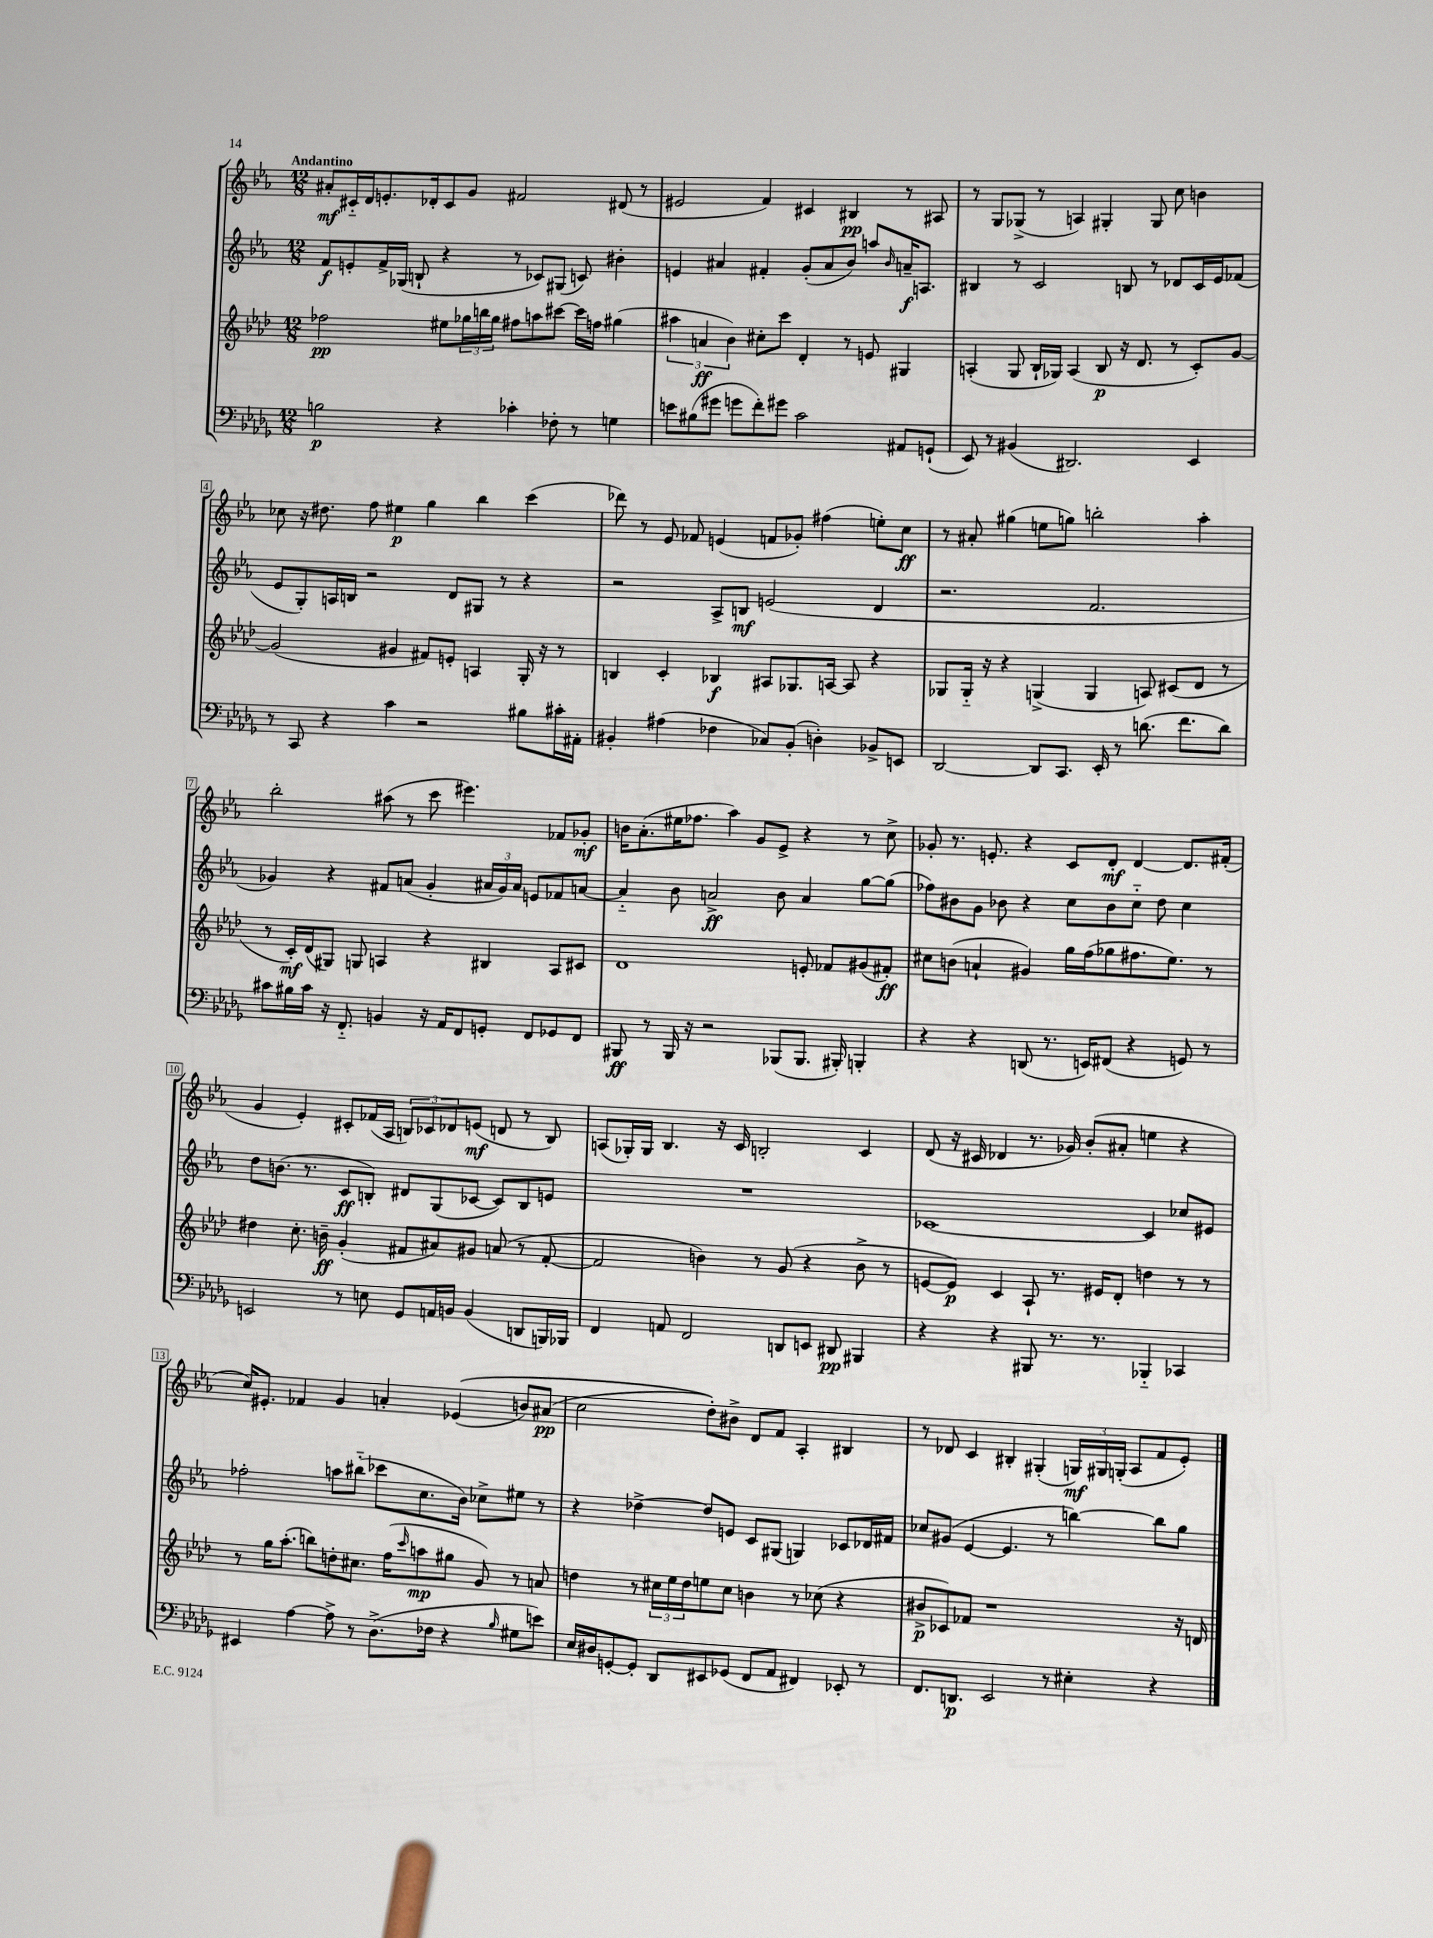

**kern	**kern	**kern	**kern
*staff4	*staff3	*staff2	*staff1
*clefF4	*clefG2	*clefG2	*clefG2
*k[b-e-a-d-g-]	*k[b-e-a-d-]	*k[b-e-a-]	*k[b-e-a-]
*M12/8	*M12/8	*M12/8	*M12/8
2B\	2ff-\	8f/L	8a#'/L
.	.	8e'/	16c#'~/L
.	.	.	16d/J
.	.	16f^/L	8.e'/
.	.	(16G-/JJ	.
.	.	8B`/	.
.	.	.	16d-'/k
4r	8ee#\L	4r	8c#/
.	24gg-\L	.	8g/J
.	24bb\	.	.
.	24gg-\JJ	.	.
4c-'\	8ff#\L	8r	2f#/
.	8aa\	8c-/L)	.
8F-'\	[8ccc#\J	(8G#/J	.
8r	16ccc#\]LL	8c/)	.
.	16ff\JJ	.	.
4G\	(4gg#\	4b#'\	(8d#/
.	.	.	8r
=	=	=	=
8e\L	6aa#\	4e/	2e#/
(8B#\	.	.	.
.	6a/	.	.
8g#\J	.	4a#/	.
.	6b-\)	.	.
8g\L	.	.	.
8f'\)	8cc#'\L	4f#'/	4f/)
8g#\J	8ccc\J	.	.
2c\	4d-'/	(8g'/L	4c#/
.	.	8a#/	.
.	8r	8b-/J)	4B#/
.	8e/	8aa/L	.
.	.	16qqb-/	.
8AA#/L	4G#/	16a~/K	8r
.	.	8.A/J	.
(8GG`/J	.	.	8A#/
=	=	=	=
8EE-/)	(4A'/	4B#/	8r
8r	.	.	8G/L
(4BB#/	8G/	8r	(8G-^/J
.	16B-`/LL	2c/	8r
.	16G-/JJ)	.	.
2.DD#/)	(4A/	.	4A/)
.	8B-/	.	4G#'/
.	16r	8B/	.
.	8.d-/	.	.
.	.	8r	8G#/
.	8r	8d-/L	8cc\
4EE-/	8c'/L)	16c/L	4b\
.	.	16e-/J	.
.	[8g/J	(8f-/J	.
=	=	=	=
8r	(2g/]	8e-/L	8cc-\
8CC/	.	8G'/)	16r
.	.	.	8.dd#\
4r	.	16A/L	.
.	.	16B/JJ	.
.	.	2r	8ff\
4c\	4g#/	.	4ee#\
2r	8f#/L)	.	4gg\
.	8e'/J	8d/L	.
.	4A/	8G#/J	4bb-\
.	.	8r	.
8B#\L	16G'/	4r	(4ccc\
.	16r	.	.
16c#'\L	8r	.	.
16AA#'\JJ	.	.	.
=	=	=	=
4BB#'/	4B/	2r	8ddd-\)
.	.	.	8r
(4A#\	4c'/	.	8e-/
.	.	.	8f-/
4F-\	4B-/	8A-^/L	(4e/
.	.	8B/J	.
8C-/L)	8A#/L	(2e/	8f/L
(8BB#'/J	8.G-/	.	8g-'/J)
4D'\)	.	.	(4ff#\
.	[16A/Jk	.	.
.	8A/]	.	.
8BB-^/L	4r	4d/	8ee'\L)
8EE/J	.	.	8cc\J
=	=	=	=
[2DD-/	8G-/L	2.r	8r
.	16G-'~/Jk	.	8a#'/
.	16r	.	.
.	4r	.	(4gg#\
8DD-/]L	(4G^/	.	8ee\L
8.CC/J	.	.	8gg\J)
.	4G/	2.f/	2bb'\
16EE-'/	.	.	.
8r	.	.	.
(8.d\	8A/)	.	.
.	(8c#/L	.	.
8.f\L	.	.	.
.	8d-/J	.	4aa-'\
8d\J)	8r	.	.
=	=	=	=
8c#\L	8r	4g-/)	2bb-'\
16B#\L	16c'/LL)	.	.
16c#\JJ	(16d-/J	.	.
16r	8G#/J)	4r	.
8.FF'~/	.	.	.
.	8G/	.	.
4BB/	4A/	8f#/L	(8aa#\
.	.	(8a/J	8r
16r	4r	4g-'/	8ccc\
16AA-/LK	.	.	.
8FF/	.	.	4.eee#\)
8GG'/J	4B#/	24a#/LL	.
.	.	24g-/)	.
.	.	24a#/JJ	.
8FF/L	.	8e/L	.
8GG-/	8A/L	8f-/	8f-/L
8FF/J	8c#/J	[8a/J	8g-'/J
=	=	=	=
8BBB#/	1d-	4a'~/]	16b\LK
.	.	.	(8.a-'\
8r	.	.	.
16BBB#/	.	8b-\	16ee#\K
16r	.	.	8.ff-\J
2r	.	2a^/	.
.	.	.	4aa-\)
.	.	.	8g/L
(8BBB-/L	.	8b-\	8e-^/J
8.BBB-/J	8e'/	4a/	4r
.	8f-/L	.	.
16BBB#'/)	.	.	.
4BBB'/	(8g#/	[8gg\L	8r
.	8f#'/J)	(8gg\]J	8cc^\
=	=	=	=
4r	8cc#\L	8ff-\L)	8g-'/
.	(8b\J	8b#\	8.r
4r	4a`/	8g\J	.
.	.	.	8.e'/
.	.	8b-\	.
(8DD/	4g#/)	4r	4r
8.r	.	.	.
.	16gg\LL	8cc\L	8c/L
16EE/LK)	(16ff\J	.	.
(8FF#/J	8gg-\	8b-\	8d'/J
4r	8.ff#\	8cc'~\J	[4d/
.	.	8dd\	.
.	8.ee-\J)	.	.
8GG/)	.	4cc\	8.d/]L
8r	8r	.	.
.	.	.	(16f#'/Jk
=	=	=	=
2EE/	4dd#\	8dd\L	4g/
.	.	(8.b\J	.
.	8.cc'\	.	4e-'/)
.	.	8.r	.
.	16b~\	.	.
8r	(4g'/	8c/L	8c#'/L
8E\	.	8B'/J)	(16f-/L
.	.	.	16A-/JJ
8GG-/L	8f#/L	8d#/L	12B/L)
.	.	.	12c-/
16AA/L	8a#/)	(8G/	.
.	.	.	12d-/
16BB/JJ	.	.	.
(4BB/	8g#/J	[8c-/J	(8e/J
.	(8a/	8c-/]L)	8d/
8DD/L	8r	8B/	8r
16BBB/L)	[8f#'/	8e/J	8B/)
16BBB-/JJ	.	.	.
=	=	=	=
4FF/	2f#/]	1.r	(8A/L
.	.	.	16G-'/L)
.	.	.	16G-/JJ
8AA/	.	.	4.B-/
2FF/	.	.	.
.	4b\)	.	.
.	.	.	16r
.	.	.	16c/
.	8r	.	2B'/
8DD/L	(8g/	.	.
8EE/J	4r	.	.
8DD#/	.	.	.
4BBB#/	8b^\	.	4c/
.	8r	.	.
=	=	=	=
4r	[8e/L	[1c-	(8d/
.	8e/]J)	.	16r
.	.	.	16c#/
4r	4c/	.	4d-/
8BBB#/	8A-`/	.	8.r
8.r	8.r	.	.
.	.	.	16g-/)
.	.	.	(8b-'/L
8.r	16e#/LK	.	.
.	8d-'/J	.	8a#'/J
4BBB-'~/	4dd\	4c-/]	4ee\
4CC-/	8r	8cc-/L	4r
.	8r	8e#/J	.
=	=	=	=
4EE#/	8r	2ff-'\	16cc/LK)
.	.	.	8.e#'/J
.	16gg\LK	.	.
.	(8.aa-'\J	.	.
[4A-\	.	.	4f-/
.	8bb\L)	.	.
8A-^\]	8dd'\	8aa\L	4g/
8r	8.cc#\J	(8bb#'~\J	.
(8.D-^\L	.	8ccc-\L	4a'/
.	(16ff\LK	.	.
.	16qqccc/	.	.
.	8aa\	8.cc\	.
16F-\Jk	.	.	.
4r	8gg#\J	.	&((4e-/
.	.	16b-\Jk)	.
.	8g/)	8cc-^\L	.
16qqB-/	.	.	.
8G#\L	8r	8ee#\J	8b/L)
8e\J)	8a/	8r	(8a#/J
=	=	=	=
16E-/LL	4dd\	4r	2cc\
16D#/J	.	.	.
[8GG'/	.	.	.
8GG'/]J	8r	[4dd-^\	.
8DD-/L	24cc#\LL	.	.
.	24ee-\	.	.
.	24dd\J	.	.
8EE#/	8ee\	8dd-/]L	8dd'\L)&)
(8GG-/J	8cc#\J	8e/J	8b#^\J
8FF/L	4b\	8c/L	8d/L
8AA-/J	.	(8G#/J	8f/J
4FF#/)	8r	4G/)	4A-'/
.	(8cc-\	.	.
8EE-'/	4r	8c-/L	4B#/
8r	.	16d-/L	.
.	.	16f#/JJ	.
=	=	=	=
8.FF/L	8b#^/L	8cc-/L	8r
.	8c-/)	(8g#/J	8d-/
8.DD/J	.	.	.
.	8f-/J	[4e-/	4c/
2EE-/	1r	.	.
.	.	4.e-/]	4B#'/
.	.	.	(4G#'/
8r	.	8r	.
4E#'\	.	[4bb\)	24G/LL)
.	.	.	24G#/
.	.	.	(24G'/JJ
.	.	.	8A-/L
4r	.	8bb\]L	8f/
.	16r	8gg\J	8e-'/J)
.	16d/	.	.
==	==	==	==
*-	*-	*-	*-
